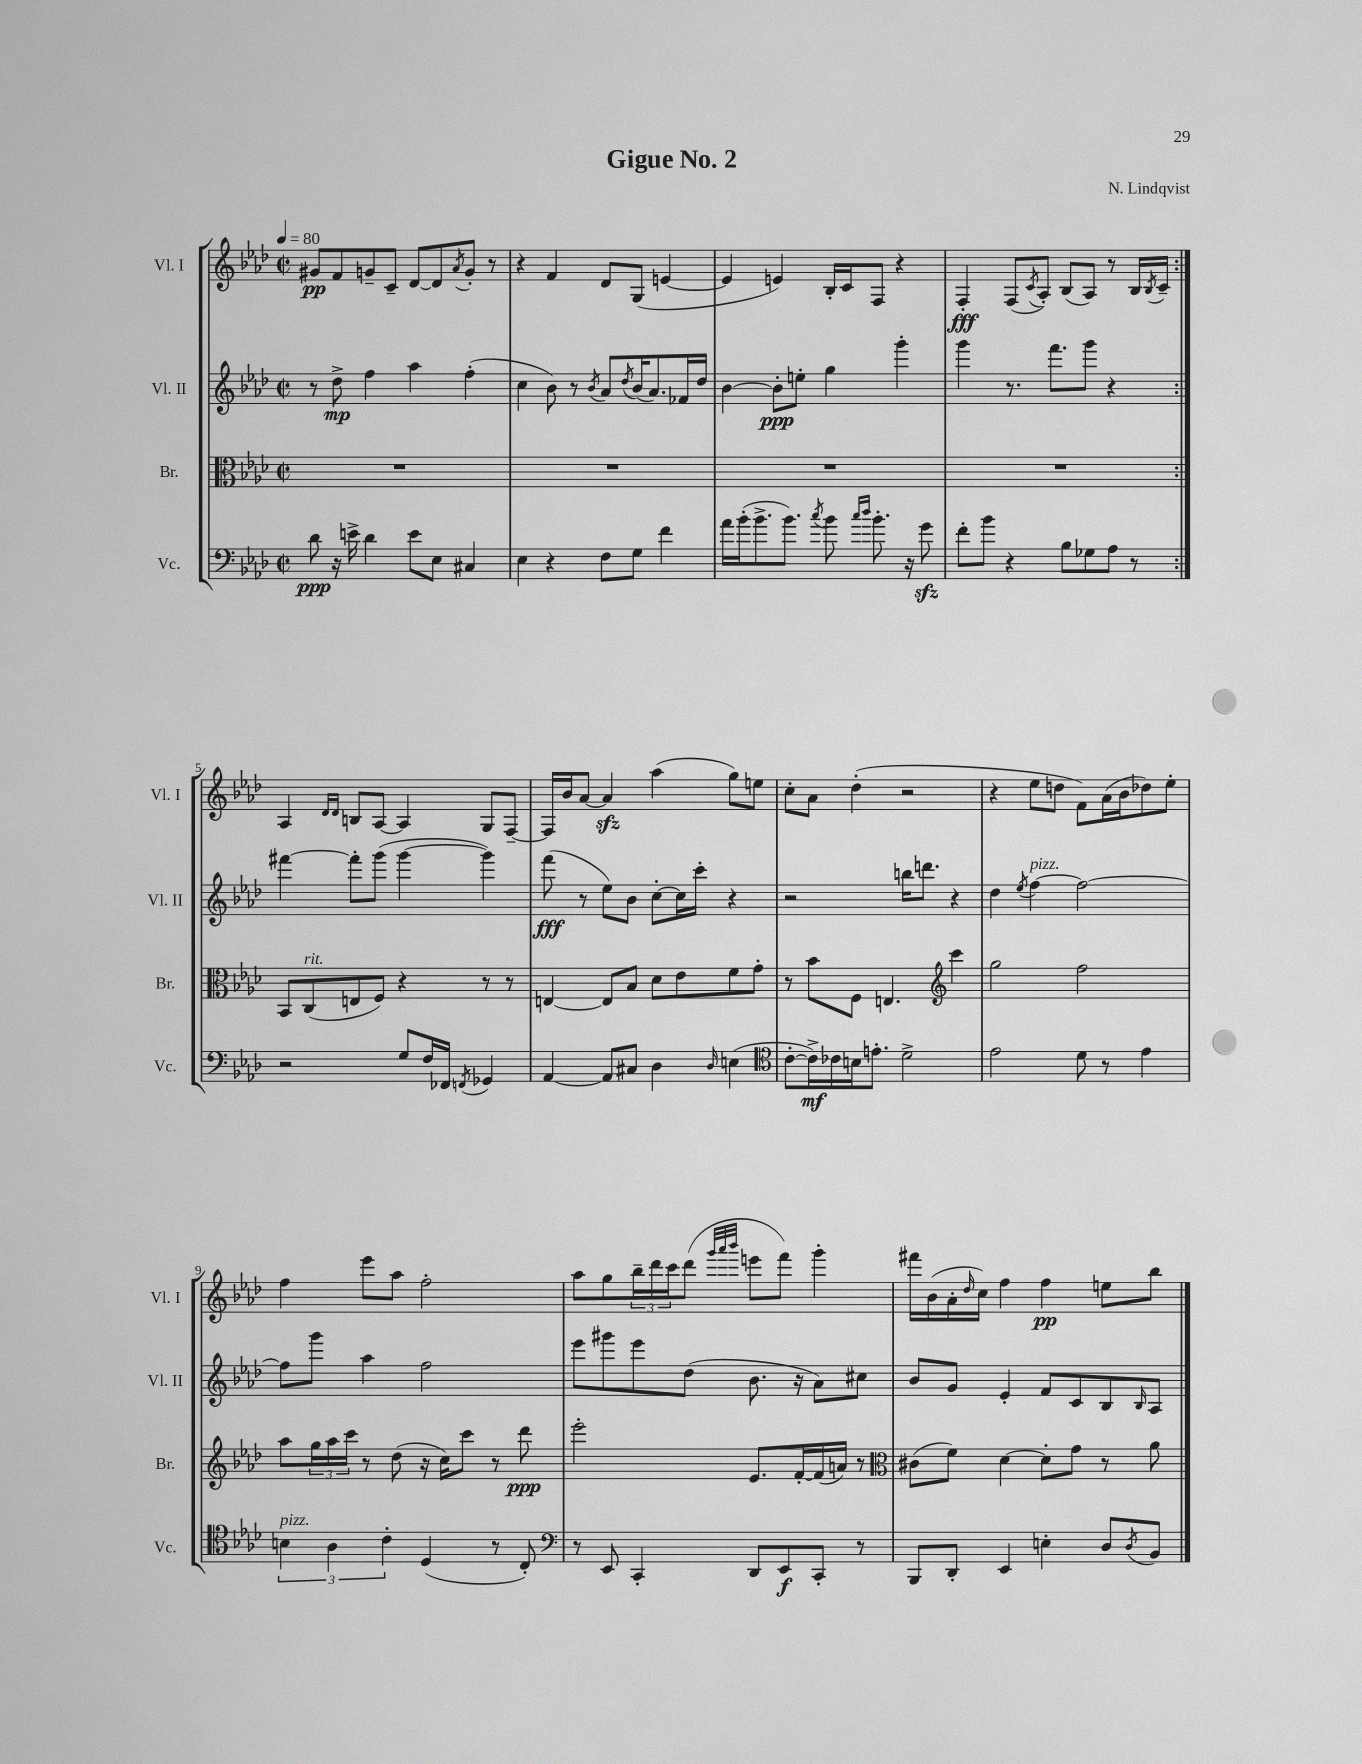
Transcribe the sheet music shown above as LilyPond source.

\header { title = "Gigue No. 2" composer = "N. Lindqvist" }
<<
\new StaffGroup <<
\new Staff = "s0" \with { instrumentName = "Vl. I" shortInstrumentName = "Vl. I" } {
    \clef treble \key aes \major \defaultTimeSignature \time 2/2 \tempo 4 = 80
    \repeat volta 2 { gis'8\pp f'8 g'8-- c'8-- des'8~ des'8 \acciaccatura { aes'8 } g'8-. r8 |
    r4 f'4 des'8 g8( e'4~ |
    e'4 e'4) bes16-. c'16 f8 r4 |
    f4-.\fff f8( \acciaccatura { c'8 } aes8-.) bes8( aes8) r8 bes16 \acciaccatura { bes8 } c'16-- | }
    aes4 \grace { des'16 des'16 } b8 aes8~ aes4 g8 f8~-- |
    f16 bes'16 aes'8~ aes'4\sfz aes''4( g''8) e''8 |
    c''8-. aes'8 des''4-.( r2 |
    r4 ees''8 d''8 f'8) aes'16( bes'16 des''8) ees''8-. |
    f''4 ees'''8 aes''8 f''2-. |
    aes''8 g''8 \tuplet 3/2 { bes''16-- des'''16 c'''16 } des'''8( \grace { g'''32 aes'''32 bes'''32 } e'''8 f'''8) g'''4-. |
    fis'''16 bes'16( aes'16-. \grace { des''16 } c''16) f''4 f''4\pp e''8 bes''8 \bar "|." |
}
\new Staff = "s1" \with { instrumentName = "Vl. II" shortInstrumentName = "Vl. II" } {
    \clef treble \key aes \major \defaultTimeSignature \time 2/2
    \repeat volta 2 { r8 des''8->\mp f''4 aes''4 f''4-.( |
    c''4 bes'8) r8 \acciaccatura { bes'8 } aes'8 \acciaccatura { des''8 } bes'16( aes'8.) fes'16 des''16 |
    bes'4~ bes'8-.\ppp e''8-. g''4 g'''4-. |
    g'''4 r8. f'''8. g'''8 r4 | }
    fis'''4~ fis'''8-. g'''8( g'''4~ g'''4) |
    f'''8\fff( r8 ees''8) bes'8 c''8~-. c''16 c'''16-. r4 |
    r2 b''16 d'''8. r4 |
    des''4 \acciaccatura { ees''8 } f''4~^\markup { \italic "pizz." } f''2~ |
    f''8 g'''8 aes''4 f''2 |
    ees'''8 gis'''8 ees'''8 des''8( bes'8. r16 aes'8) cis''8 |
    bes'8 g'8 ees'4-. f'8 c'8 bes8 \grace { bes16 } aes8 \bar "|." |
}
\new Staff = "s2" \with { instrumentName = "Br." shortInstrumentName = "Br." } {
    \clef alto \key aes \major \defaultTimeSignature \time 2/2
    \repeat volta 2 { R1 |
    R1 |
    R1 |
    R1 | }
    bes,8 c8^\markup { \italic "rit." }( e8 f8) r4 r8 r8 |
    e4~ e8 bes8 des'8 ees'8 f'8 g'8-. |
    r8 bes'8 f8 e4. \clef treble c'''4 |
    g''2 f''2 |
    aes''8 \tuplet 3/2 { g''16 aes''16 c'''16 } r8 des''8( r16 c''16) c'''8 r8 des'''8\ppp |
    ees'''2-. ees'8. f'16~-. f'16( a'16) r8 |
    \clef alto cis'8( f'8) des'4~ des'8-. g'8 r8 aes'8 \bar "|." |
}
\new Staff = "s3" \with { instrumentName = "Vc." shortInstrumentName = "Vc." } {
    \clef bass \key aes \major \defaultTimeSignature \time 2/2
    \repeat volta 2 { des'8\ppp r16 e'16-> des'4 e'8 ees8 cis4 |
    ees4 r4 f8 g8 f'4 |
    aes'16 bes'16-.( bes'8.-> bes'8.) \acciaccatura { c''8 } bes'8 \grace { c''16 des''16 } bes'8.-. r16 g'8\sfz |
    f'8-. bes'8 r4 bes8 ges8 aes8 r8 | }
    r2 g8 f16 fes,16 \acciaccatura { f,8 } ges,4 |
    aes,4~ aes,8 cis8 des4 \grace { des16 } e4( |
    \clef tenor c'8~-. c'16->\mf) ces'16 b16 e'8.-. des'2-> |
    ees'2 des'8 r8 ees'4 |
    \tuplet 3/2 { b4^\markup { \italic "pizz." } aes4 c'4-. } des4( r8 c8-.) |
    \clef bass r8 ees,8 c,4-. des,8 ees,8\f c,8-. r8 |
    bes,,8 des,8-. ees,4 e4-. des8 \acciaccatura { des8 } bes,8 \bar "|." |
}
>>
>>
